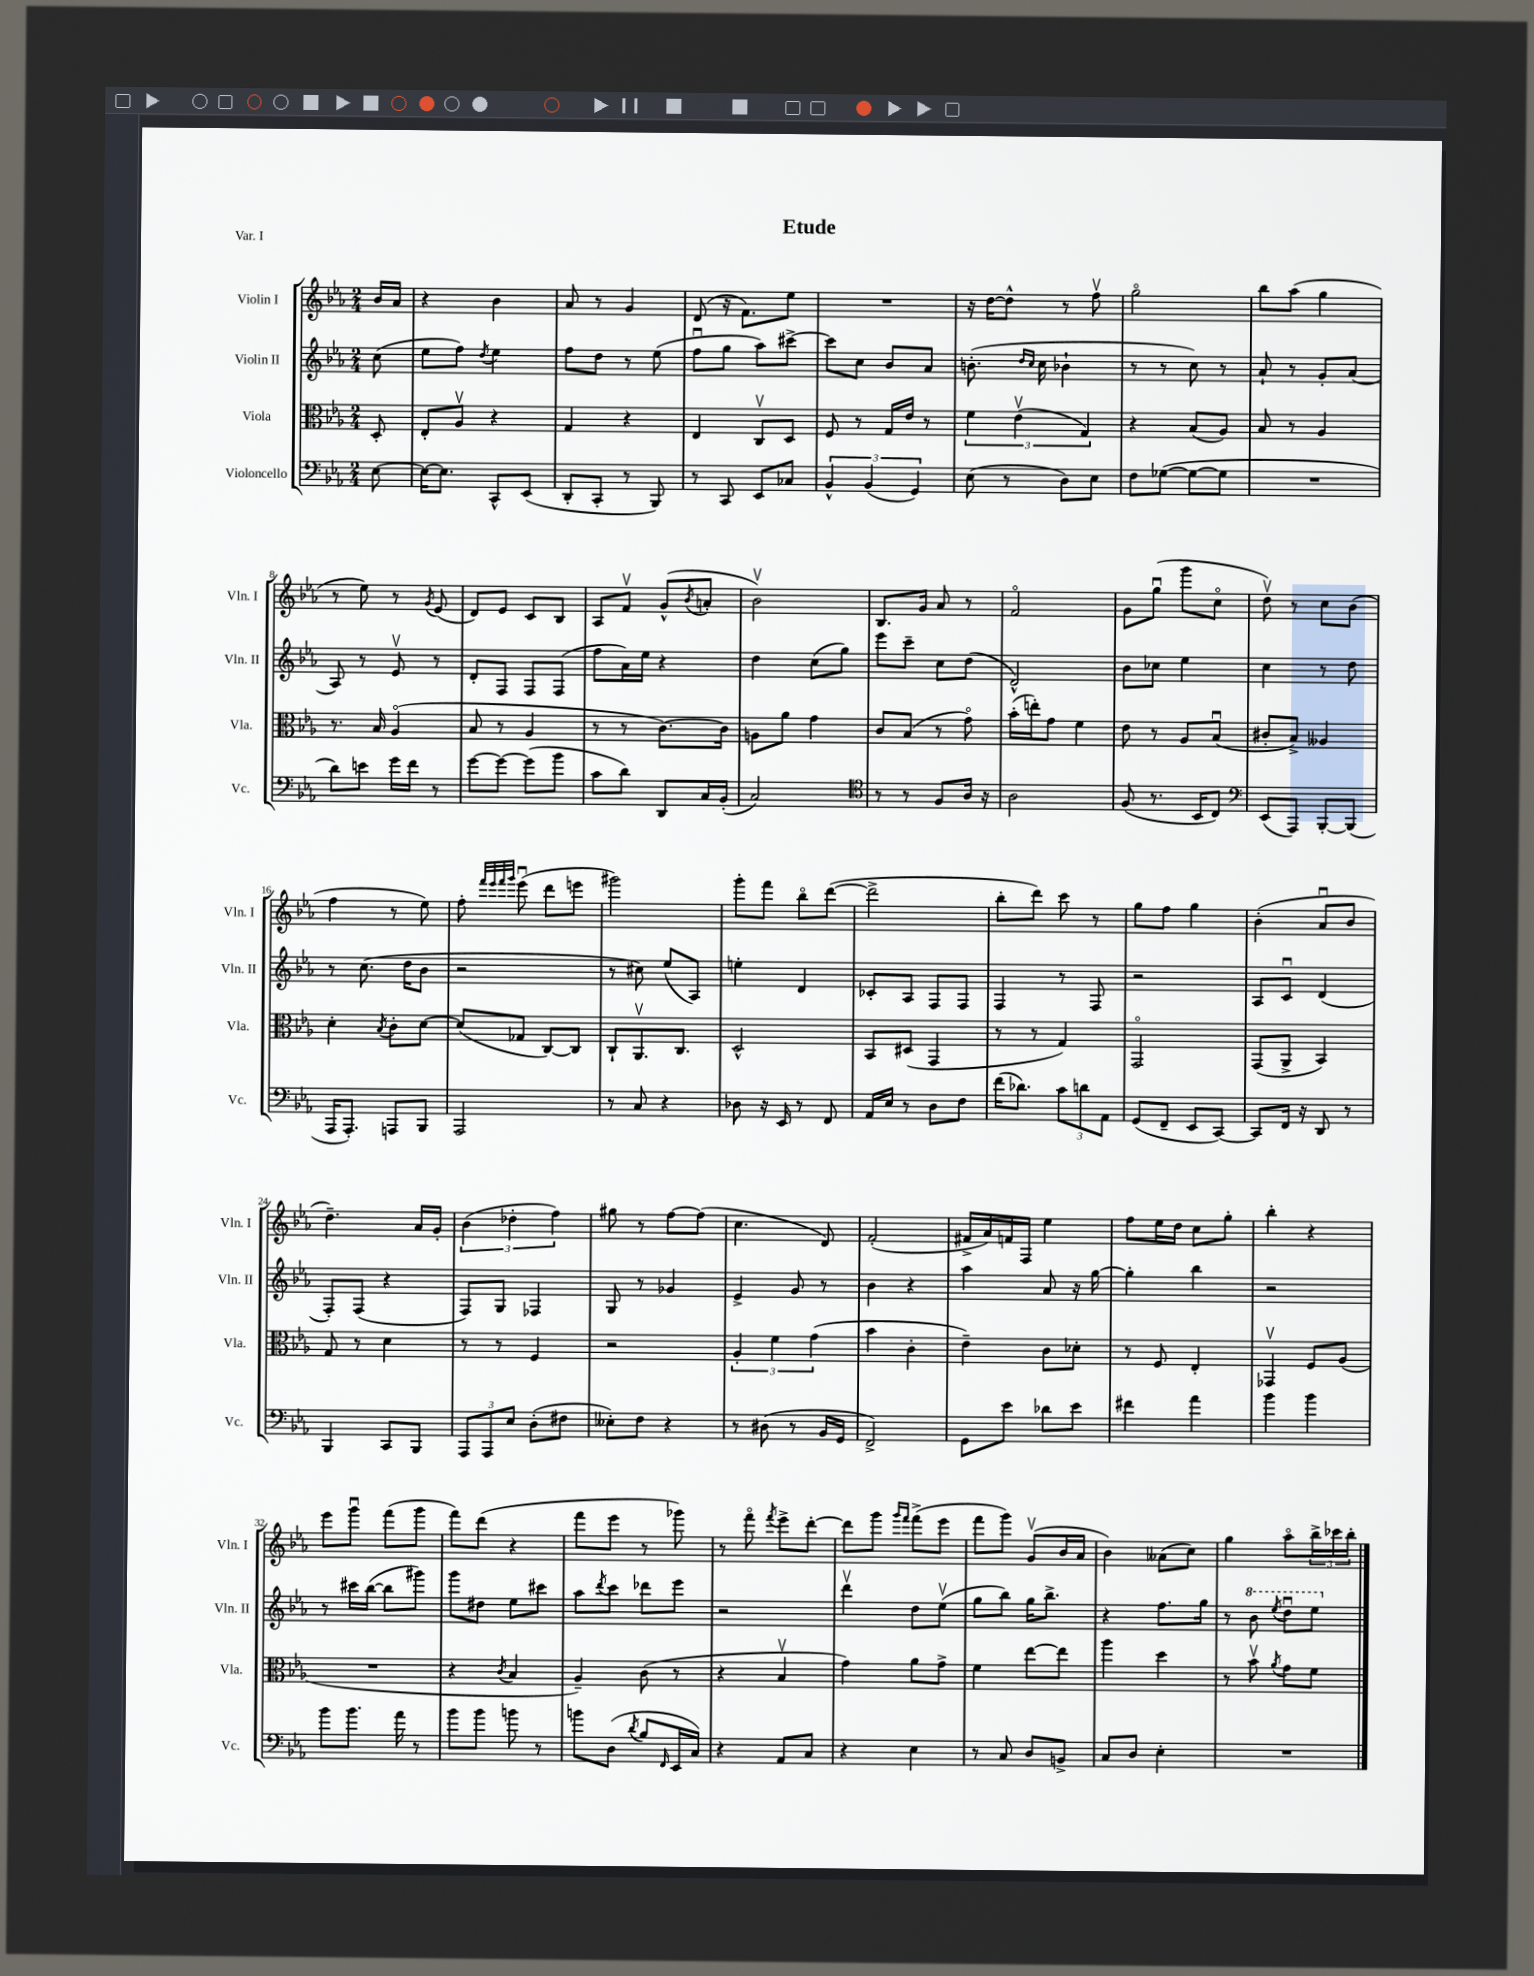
\header { title = "Etude" piece = "Var. I" }
<<
\new StaffGroup <<
\new Staff = "s0" \with { instrumentName = "Violin I" shortInstrumentName = "Vln. I" } {
    \clef treble \key ees \major \numericTimeSignature \time 2/4 \partial 8
    bes'16 aes'16 |
    r4 bes'4 |
    aes'8 r8 g'4 |
    d'8( r16 f'8.) ees''8 |
    R2 |
    r16 d''16~ d''8-^ r8 f''8\upbow |
    g''2\flageolet |
    bes''8 aes''8( g''4 |
    r8 ees''8) r8 \acciaccatura { g'8 } ees'8( |
    d'8) ees'8 c'8 bes8 |
    aes8 f'8\upbow g'8-^( \acciaccatura { bes'8 } a'8-. |
    bes'2\upbow) |
    bes8. g'16 aes'8 r8 |
    f'2\flageolet |
    g'8 g''8\downbow( g'''8 c''8\flageolet |
    d''8\upbow) r8 c''8 bes'8( |
    f''4 r8 ees''8) |
    f''8-. \grace { f'''32 ees'''32 f'''32 g'''32 } ees'''8\downbow( d'''8 e'''8 |
    gis'''2) |
    g'''8-. f'''8 bes''8\flageolet d'''8~( |
    d'''2-> |
    bes''8-. d'''8) c'''8 r8 |
    g''8 f''8 g''4 |
    bes'4-.( aes'8\downbow bes'8 |
    d''4.--) aes'16 g'16-. |
    \tuplet 3/2 { bes'4( des''4-. f''4) } |
    gis''8 r8 f''8~ f''8( |
    c''4. d'8) |
    f'2-.( |
    fis'16-> aes'16) f'16 f16 ees''4 |
    f''8 ees''16 d''16 c''8 g''8-. |
    bes''4-. r4 |
    ees'''8 g'''8\downbow f'''8( g'''8 |
    f'''8) d'''8( r4 |
    f'''8 ees'''8 r8 ges'''8) |
    r8 f'''8\flageolet \acciaccatura { f'''8 } ees'''8-> d'''8~-. |
    d'''8 g'''8 \grace { g'''16 f'''16 } f'''8->( ees'''8 |
    f'''8 g'''8) g'8\upbow( bes'16 aes'16 |
    bes'4) aeses'8( c''8) |
    g''4 aes''8\flageolet \tuplet 3/2 { bes''16-> ces'''16 bes''16-. } \bar "|." |
}
\new Staff = "s1" \with { instrumentName = "Violin II" shortInstrumentName = "Vln. II" } {
    \clef treble \key ees \major \numericTimeSignature \time 2/4 \partial 8
    c''8( |
    ees''8 f''8) \acciaccatura { d''8 } ees''4 |
    f''8 d''8 r8 ees''8( |
    f''8\downbow g''8 aes''8) cis'''8~-> |
    cis'''8 c''8 bes'8 aes'8 |
    b'8.-.( \grace { d''16 c''16 } c''16 bes'4-! |
    r8 r8 c''8) r8 |
    aes'8-! r8 g'8-. aes'8( |
    aes8) r8 ees'8\upbow r8 |
    d'8-. f8 f8 f8( |
    f''8 aes'16) ees''16 r4 |
    d''4 c''8( g''8) |
    ees'''8 c'''8-- c''8 d''8( |
    d'2-^) |
    bes'8 ces''8 ees''4 |
    c''4 r8 d''8 |
    r8 c''8.( d''16 bes'8 |
    r2 |
    r8 cis''8) ees''8( aes8) |
    e''4-. d'4 |
    ces'8-. aes8 f8 f8 |
    f4 r8 f8 |
    r2 |
    aes8 c'8\downbow d'4( |
    f8-.) f8( r4 |
    f8) g8 fes4 |
    g8 r8 ges'4 |
    ees'4-> g'8 r8 |
    bes'4 r4 |
    aes''4 aes'8 r16 g''16~ |
    g''4-. bes''4 |
    r2 |
    r8 cis'''16 bes''16~( bes''8 gis'''8) |
    g'''8 dis''8 ees''8 cis'''8 |
    aes''8 \acciaccatura { d'''8 } c'''8 des'''8 ees'''8 |
    r2 |
    d'''4\upbow d''8 ees''8\upbow( |
    g''8 bes''8) g''16 bes''8.-> |
    r4 f''8. g''16 |
    r8 \ottava #1 bes''8 \acciaccatura { ees'''8 } d'''8\downbow ees'''8 \ottava #0 \bar "|." |
}
\new Staff = "s2" \with { instrumentName = "Viola" shortInstrumentName = "Vla." } {
    \clef alto \key ees \major \numericTimeSignature \time 2/4 \partial 8
    d8-. |
    ees8-. aes8\upbow r4 |
    g4 r4 |
    ees4 c8\upbow d8 |
    f8 r8 g16 ees'16 r8 |
    \tuplet 3/2 { f'4 ees'4\upbow( g4) } |
    r4 bes8( aes8) |
    bes8 r8 aes4 |
    r8. bes16 aes4\flageolet( |
    bes8 r8 aes4 |
    r8 r8 c'8.~) c'16 |
    a8 aes'8 g'4 |
    c'8 bes8( r8 g'8\flageolet) |
    bes'16-.( e''16-.) g'8 f'4 |
    ees'8 r8 aes8 bes8\downbow( |
    cis'8-. bes8->) aeses4 |
    d'4-. \acciaccatura { bes8 } c'8-. d'8~ |
    d'8( ges8 c8~) c8 |
    c8-! aes,8.\upbow c8. |
    d2-^ |
    bes,8 dis8( g,4 |
    r8 r8 g4) |
    g,2\flageolet |
    g,8( aes,8-> bes,4) |
    g8 r8 d'4 |
    r8 r8 f4 |
    r2 |
    \tuplet 3/2 { aes4-. f'4 g'4( } |
    bes'4 c'4-. |
    ees'4--) c'8 des'8-. |
    r8 f8 ees4-. |
    ges,4\upbow f8 aes8( |
    R2 |
    r4 \acciaccatura { c'8 } bes4 |
    aes4--) c'8( r8 |
    r4 bes4\upbow |
    g'4) aes'8 g'8-> |
    f'4 ees''8~ ees''8 |
    aes''4 d''4 |
    r8 bes'8\upbow \acciaccatura { aes'8 } g'8 f'8 \bar "|." |
}
\new Staff = "s3" \with { instrumentName = "Violoncello" shortInstrumentName = "Vc." } {
    \clef bass \key ees \major \numericTimeSignature \time 2/4 \partial 8
    ees8~ |
    ees16~ ees8. c,8-^ ees,8( |
    d,8-. c,8-. r8 bes,,8) |
    r8 c,8 ees,8 ces8 |
    \tuplet 3/2 { bes,4-^ bes,4( g,4) } |
    ees8( r8 d8) ees8 |
    f8 ges8~( ges8~ ges8 |
    R2 |
    d'8) e'8 g'16 f'16 r8 |
    g'8~ g'8~ g'8( bes'8 |
    c'8 d'8) d,8 c16 bes,16-.( |
    c2) |
    \clef tenor r8 r8 f8 aes16 r16 |
    aes2 |
    f8( r8. bes,16 c8) |
    \clef bass ees,8( aes,,8) bes,,8~-. bes,,8( |
    aes,,16 aes,,8.-.) a,,8 bes,,8 |
    aes,,2 |
    r8 c8 r4 |
    des8 r16 ees,16 r8 f,8 |
    aes,16 ees16 r8 d8 f8 |
    f'16( des'8.) \tuplet 3/2 { c'8 d'8 aes,8 } |
    g,8( f,8-- ees,8 c,8~) |
    c,8 f,16 r16 d,8 r8 |
    bes,,4 c,8 bes,,8 |
    \tuplet 3/2 { aes,,8 aes,,8 ees8 } d8-.( fis8 |
    eeses8-.) f8 r4 |
    r8 dis8( r8 bes,16 g,16 |
    f,2->) |
    g,8 ees'8 des'8 ees'8 |
    fis'4 aes'4 |
    bes'4 bes'4 |
    bes'8 bes'8. aes'16 r8 |
    bes'8 bes'8 b'8 r8 |
    b'8 d8( \acciaccatura { d'8 } bes8 \grace { f,16 } ees,16 c16) |
    r4 aes,8 c8 |
    r4 ees4 |
    r8 c8 d8 b,8-> |
    c8 d8 ees4-. |
    R2 \bar "|." |
}
>>
>>
